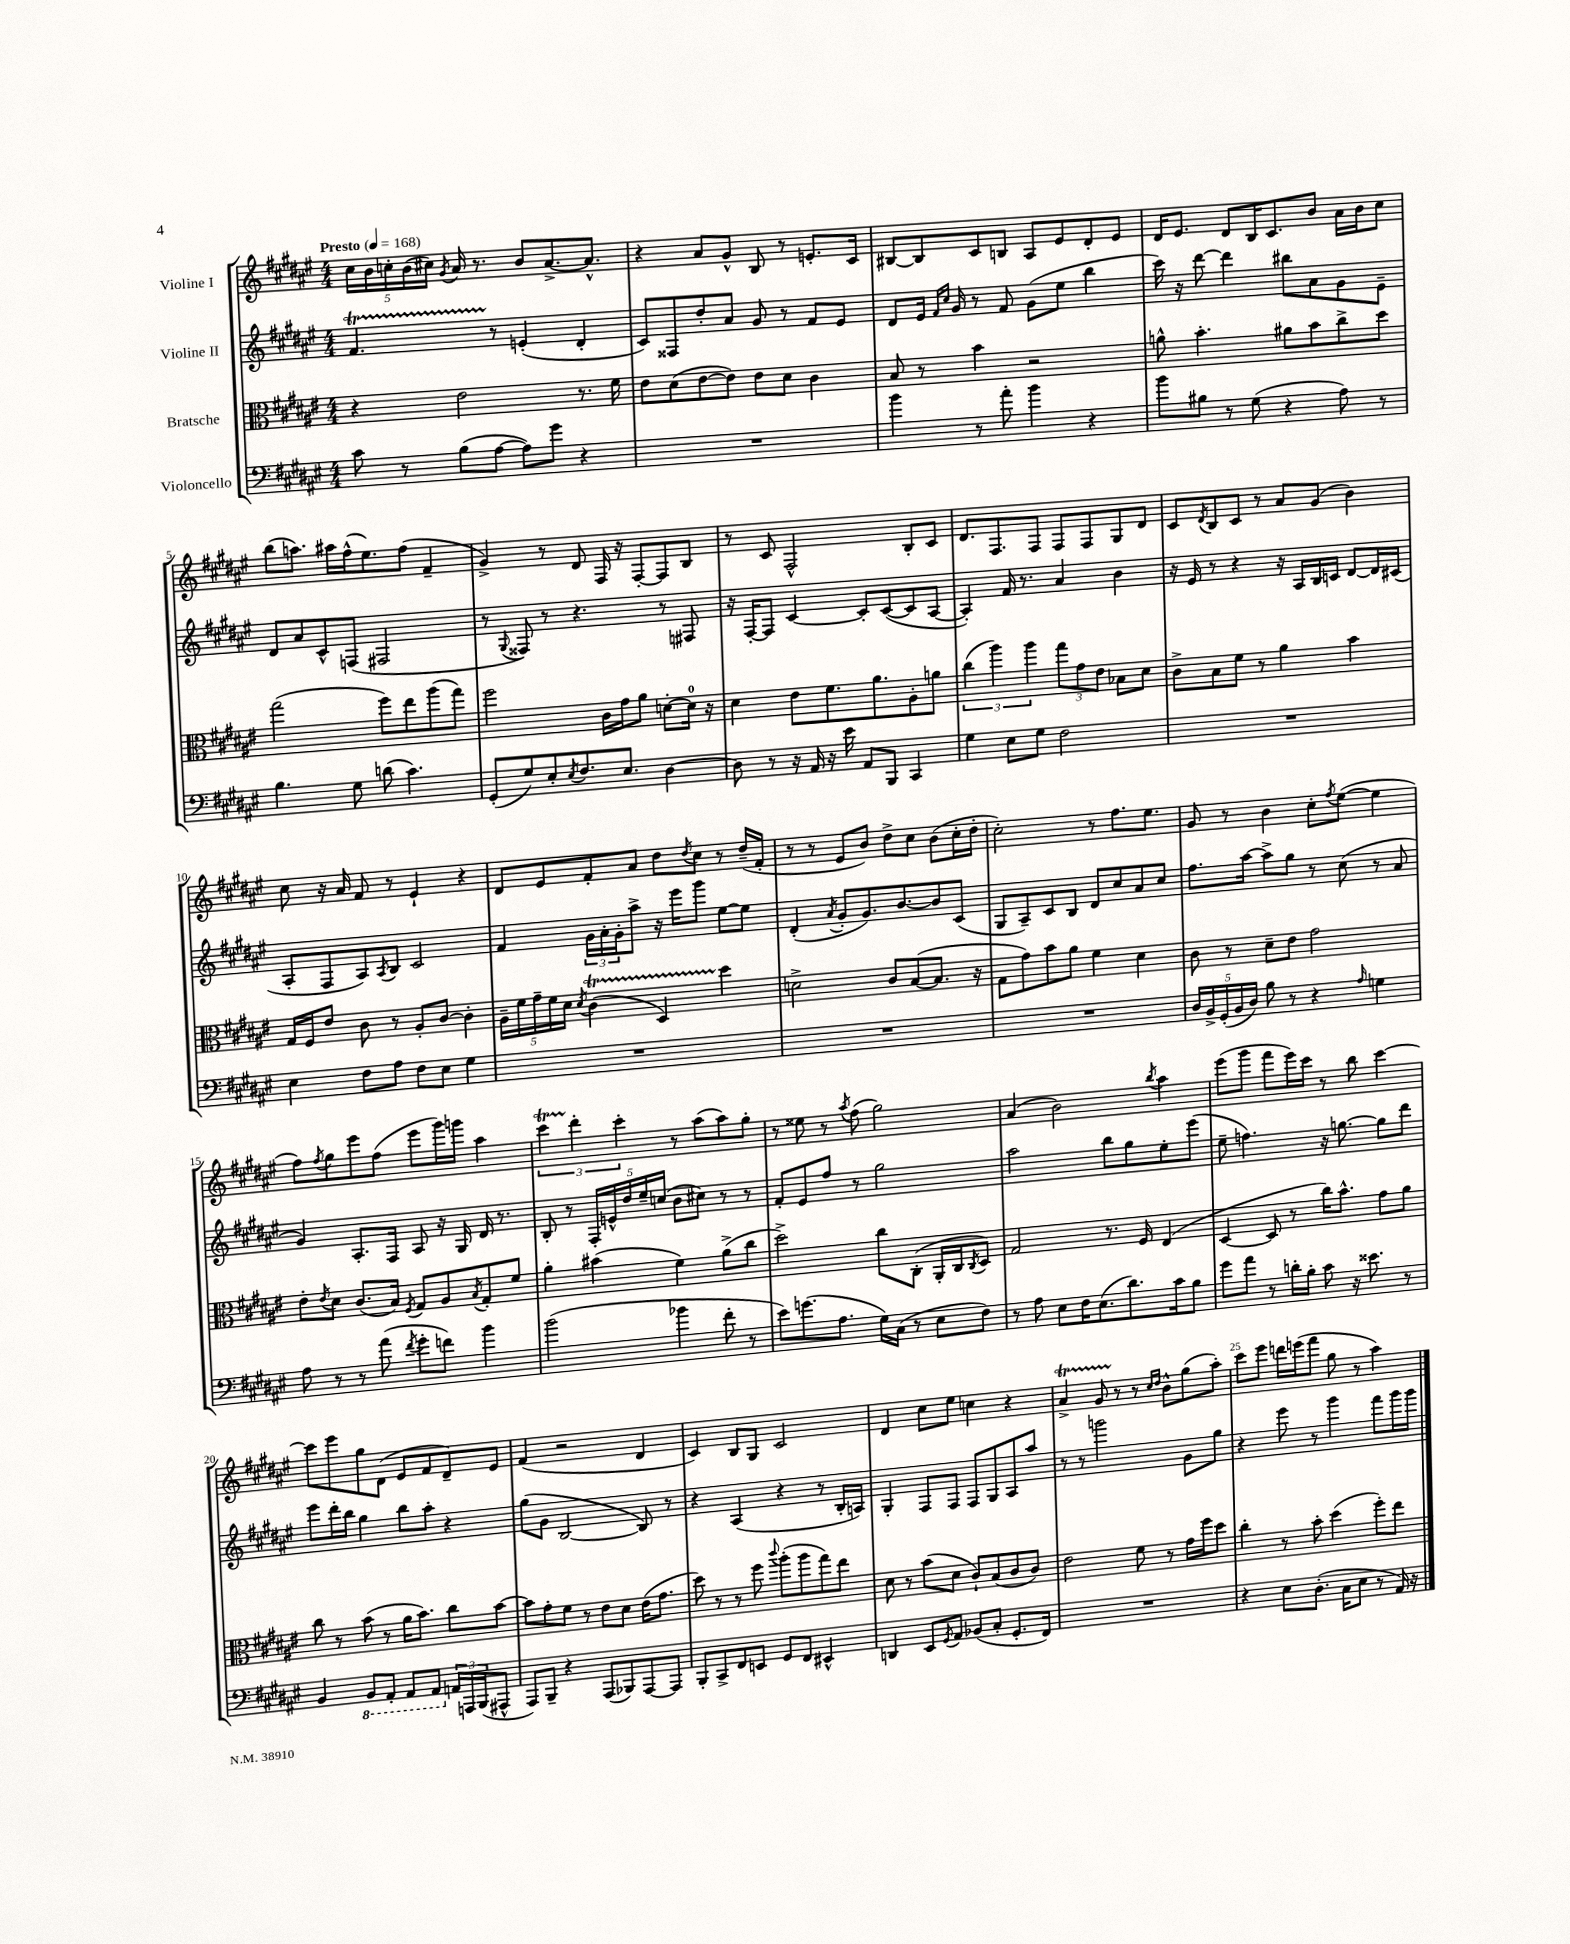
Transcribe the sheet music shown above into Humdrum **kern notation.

**kern	**kern	**kern	**kern
*part4	*part3	*part2	*part1
*staff4	*staff3	*staff2	*staff1
*I"Violoncello	*I"Bratsche	*I"Violine II	*I"Violine I
*clefF4	*clefC3	*clefG2	*clefG2
*k[f#c#g#d#a#e#]	*k[f#c#g#d#a#e#]	*k[f#c#g#d#a#e#]	*k[f#c#g#d#a#e#]
*M4/4	*M4/4	*M4/4	*M4/4
*MM168	*MM168	*MM168	*MM168
=1	=1	=1	=1
!	!	!	!LO:TX:a:B:t=Presto
8c#\	4r	4.f#T/	20cc#\LL
.	.	.	20b\
.	.	.	20ccn'\
8r	.	.	.
.	.	.	(20b\
.	.	.	20cc#X\JJ)
.	.	.	8qg#/
(8B\L	2e#\	.	16a#/
.	.	.	8.r
[8A#\J	.	8r	.
8A#\L])	.	(4en'/	8b/L
8g#\J	.	.	[8.a#^/
4r	8.r	4d#'/	.
.	.	.	8.a#^^/J]
.	16f#\	.	.
=2	=2	=2	=2
1r	8e#\L	8c#/L)	4r
.	(8d#\	8F##X/	.
.	[8e#\	8dd#'/	8a#/L
.	8e#\J])	8a#/J	8g#^^/J
.	8e#\L	8g#/	8B/
.	8d#\J	8r	8r
.	4c#\	8f#/L	8.en'/L
.	.	8e#/J	.
.	.	.	16c#/Jk
=3	=3	=3	=3
4b\	8B/	8d#/L	[8B#X/L
.	8r	16e#/Jk	8B#/]
.	.	16qqf#/LL	.
.	.	16qqcc#/JJ	.
.	.	16g#/	.
8r	4b\	8r	8c#/
8a#'\	.	8f#/	8Bn/J
4b\	2r	(8g#\L	8A#/L
.	.	8ee#\J	8e#/
4r	.	4bb\	8d#'/
.	.	.	8e#/J
=4	=4	=4	=4
8b\L	8an^^\	16ccc#\)	16d#/KL
.	.	16r	8.e#/J
8B#X\J	4.b'\	[8ddd#\	.
8r	.	4ddd#\]	8d#/L
(8G#\	.	.	16B/K
.	.	.	8.c#/
4r	8a#X\L	8bb#X\L	.
.	8b\	8a#\	8b/J
8A#\)	8cc#^\	8g#\	16a#\LL
.	.	.	16b\J
8r	8dd#\J	8e#~\J	8cc#\J
!!LO:LB:g=z
=5	=5	=5	=5
4.B\	(2gg#\	8d#/L	(8bb\L
.	.	8a#/	8.aan\J)
.	.	8c#^^/	.
.	.	.	16aa#X\LL
8G#\	.	(8Fn/J	(16ff#^^\J
.	.	.	8.ee#\)
(8dn\	8ff#\L)	2F#X/	.
4.c#\)	8ee#\	.	(8ff#\J
.	(8aa#\	.	4f#~/
.	8gg#\J)	.	.
=6	=6	=6	=6
(8GG#'/L	2ff#\	8r	4g#^/)
.	.	8qqG#/	.
8G#/)	.	8F##X/)	.
8E#'/	.	8r	8r
8qE#/	.	.	.
8.F#/	.	4.r	8d#/
.	16c#\LL	.	16F#/
8.E#/J	16g#\J	.	16r
.	8a#\J	.	[8F#'/L
[4D#\	[8dn'\L	8r	8F#/]
.	16d\Jk]	8F#X/	8B/J
.	16r	.	.
=7	=7	=7	=7
8D#\]	4d#\	16r	8r
.	.	[16F#'/KL	.
8r	.	8F#/J]	8c#/
16r	8e#\L	[4c#/	2F#^^/
16AA#/	.	.	.
16r	8.f#\	.	.
16e#\	.	.	.
8AA#/L	.	8c#'/L]	.
.	8.a#\	.	.
8BBB/J	.	([8c#/	.
4CC#/	8A#'\	8c#/]	8B'/L
.	8an\J	[8A#/J	8c#/J
=8	=8	=8	=8
4G#\	(6cc#\	4A#'/])	8.d#/L
.	6aa#\)	.	.
.	.	.	8.F#/
8E#\L	.	16f#/	.
.	.	8.r	.
.	6aa#\	.	.
8G#\J	.	.	8F#/J
2F#\	12gg#\L	4a#/	8F#/L
.	12g#\	.	.
.	.	.	8F#/
.	12e#\J	.	.
.	8B-X\L	4b\	8G#/
.	8d#\J	.	8d#/J
=9	=9	=9	=9
1r	8c#^\L	16r	8c#/L
.	.	16e#/	.
.	.	.	8qd#/
.	8B\	8r	8B/
.	8f#\J	4r	8c#/J
.	8r	.	8r
.	4a#\	16r	8a#/L
.	.	16A#/LL	.
.	.	16B/	(8g#/J
.	.	16cn/JJ	.
.	4b\	[8d#/L	4b\)
.	.	16d#/L]	.
.	.	(16c#X/JJ	.
!!LO:LB:g=z
=10	=10	=10	=10
4E#\	16G#/LL	8A#'/L	8cc#\
.	16F#/J	.	.
.	8e#/J	8F#/	16r
.	.	.	16a#/
8F#\L	8c#\	8A#/)	8f#/
.	.	8qA#/	.
8A#\J	8r	8B/J	8r
8F#\L	8A#'/L	2c#/	4e#`/
8E#\J	[8c#/J	.	.
4G#\	4c#'\]	.	4r
=11	=11	=11	=11
1r	20A#~\LL	4f#/	8d#/L
.	20f#\	.	.
.	20g#~\	.	.
.	.	.	8e#/
.	20f#\	.	.
.	20d#\JJ	.	.
.	8qd#/	.	.
.	(4c#T\	24g#\LL	8f#'/
.	.	24a#'\	.
.	.	24g#'\J	.
.	.	8aa#^\J	8a#/J
.	4D#TTT/)	16r	8dd#\L
.	.	16eee#\KL	.
.	.	.	8qdd#/
.	.	8ggg#\J	8cc#\J
.	4dd#\	[8ee#\L	8r
.	.	8ee#\J]	(16dd#~/LL
.	.	.	16f#'/JJ
=12	=12	=12	=12
1r	2dn^\	(4d#'/	8r
.	.	.	8r
.	.	8qa#/	.
.	.	8g#'/L	8e#/L
.	.	8.g#/)	8b/J)
.	8c#/L	.	8dd#^\L
.	.	[8.b/	.
.	([8B/	.	8cc#\J
.	8.B/J]	8b/]	(8b\L
.	.	(8c#/J	16cc#'\L
.	16r	.	16dd#'\JJ
=13	=13	=13	=13
1r	8G#\L	8G#/L	2cc#'\)
.	8g#\)	8A#~/)	.
.	8b\	8c#/	.
.	8a#\J	8B/J	.
.	4f#\	8d#/L	8r
.	.	8cc#/	8.ff#\L
.	4d#\	8a#/	.
.	.	.	8.ee#\J
.	.	8cc#/J	.
=14	=14	=14	=14
20D#/LL	8c#\	8.ff#\L	8g#/
20BB^/	.	.	.
(20GG#'/	.	.	.
.	8r	.	8r
20BB/	.	.	.
.	.	[16aa#\Jk	.
20D#/JJ)	.	.	.
8B\	8d#~\L	8aa#^\L]	4b\
8r	8e#\J	8gg#\J	.
4r	2g#\	8r	8cc#'\L
.	.	.	8qff#/
.	.	(8cc#\	([8ee#\J
16qqA#/	.	.	.
4Gn\	.	8r	4ee#\]
.	.	8a#/	.
!!LO:LB:g=z
=15	=15	=15	=15
8A#\	8e#'\L	4g#/)	8ff#\L)
.	8qe#/	.	8qff#/
8r	8d#\J	.	8gg#\
8r	(8.c#/L	8.A#'/L	8eee#\
(8a#\	.	.	(8ff#\J
.	16B/Jk)	16F#/Jk	.
8qf#/	8qF#/	.	.
8g#'\L	8G#/L	8A#/	8eee#\L
8fn\J)	8A#/	16r	16ggg#\L)
.	.	16G#/	16gggn\JJ
.	8qB/	.	.
4b\	8G#'/	16d#/	4aa#\
.	.	8.r	.
.	8f#/J	.	.
=16	=16	=16	=16
(2b\	4a#'\	8B'/	6ccc#T\
.	.	8r	.
.	.	.	6ddd#'\
.	(4b#X\	20F#'/LL	.
.	.	20en^^/	.
.	.	.	6ccc#'\
.	.	20dd#/	.
.	.	20ee#~/	.
.	.	(20ccn/JJ	.
4b-X\	4f#\)	8b\L	8r
.	.	8cc#X\J)	(8aa#\L
8f#'\	(8a#^\L	8r	8aa#\)
8r	8cc#\J	8r	8gg#'\J
=17	=17	=17	=17
8e#\L)	2dd#^\)	8f#'/L	8r
(8.gn\	.	8e#/	8ee##X\
.	.	8ff#/J	8r
8.A#\J	.	.	.
.	.	.	8qaa#/
.	.	8r	(8ff#\
16G#\LL)	8cc#\L	2gg#\	2gg#\)
(16C#\JJ	.	.	.
8r	(8C#'\J	.	.
8E#\L	16AA#'/LL	.	.
.	16C#/J	.	.
.	8qC#/	.	.
8F#\J)	8D#/J)	.	.
=18	=18	=18	=18
8r	2G#/	2aa#\	(4a#/
8A#\	.	.	.
8E#\L	.	.	2b\)
16F#\K	.	.	.
(8.E#\	.	.	.
.	8.r	8bb\L	.
8.d#\)	.	8gg#\	.
.	16F#/	.	.
.	.	.	8qbb/
.	(4E#/	8ee#'\	4aa#\
16c#\k	.	.	.
8B\J	.	(8eee#\J	.
=19	=19	=19	=19
8g#\L	[4D#/	8ee#~\	(8eee#\L
8a#\J	.	4.ffn\)	8ggg#\J
8r	8D#/]	.	8fff#\L
16dn'\LL	8r	.	16eee#\L)
16B'\JJ	.	.	16ccc#\JJ
8c#\	16cc#\KL)	16r	8r
.	8.b^^\J	[8.ggn\	.
16r	.	.	8bb\
8.e##X\	.	.	.
.	8g#\L	8gg\L]	[4ccc#\
8r	8a#\J	8ddd#\J	.
!!LO:LB:g=z
=20	=20	=20	=20
4BB/	8cc#\	8eee#\L	8ccc#\L]
.	8r	16ddd#'\L	8eee#\
.	.	16bb\JJ	.
*8ba	*	*	*
8BBB/L	(8b\	4gg#\	8gg#\
8AAA#'/J	8r	.	(8d#\J
8AAA#/L	16a#\KL	8bb\L	8e#/L
.	8.b\J)	.	.
8AAA#/J	.	8aa#'\J	8f#/
*X8ba	*	*	*
24AAn/LL	8cc#\L	4r	8d#~/)
24AAAn/	.	.	.
(24BBB/J	.	.	.
8AAA#X^^/J	[8b\J	.	8e#/J
=21	=21	=21	=21
8AAA#/L)	8b\L]	(8gg#\L	(4f#/
8BBB~/J	8g#'\	8g#\J	.
4r	8f#\J	[2B/	2r
.	8r	.	.
(8AAA#/L	8e#\L	.	.
8BBB-X/)	8d#\J	.	.
[8AAA#/	(16e#\KL	8B/])	4d#/
.	8.g#\J	.	.
8AAA#/J]	.	8r	.
=22	=22	=22	=22
8BBB'/L	8dd#\)	4r	4c#/)
8CC#^/	8r	.	.
8FF#/	8r	(4A#/	8B/L
8EEn/J	8ff#\	.	8G#/J
.	8qqccc#/	.	.
8GG#/L	(8aa#'\L	4r	2c#/
8FF#/J	8aa#\	.	.
4EE#X^^/	8gg#\)	8r	.
.	8ee#\J	16B'/LL	.
.	.	16An/JJ)	.
=23	=23	=23	=23
4DDn/	8d#\	4G#'/	4d#/
.	8r	.	.
8EE#/L	(8b\L	8F#/L	8cc#\L
8qGG#/	.	.	.
8AA#/J	8d#\J	8F#/J	8ee#\J
(8BB-X/L	8c#`/L)	8F#/L	4ccn\
8C#'/J	(8B/	8G#/	.
8.GG#'/L	8c#/	8A#/	4r
.	8c#/J)	8aa#/J	.
16FF#/Jk)	.	.	.
=24	=24	=24	=24
1r	2e#\	8r	4a#t^/
.	.	8r	.
.	.	2gggn\	8g#TTT/
.	.	.	8r
.	8f#\	.	8r
.	.	.	16qqcc#/LL
.	.	.	16qqdd#/JJ
.	8r	.	8b^^\L
.	16g#\LL	8g#\L	(8gg#\
.	16ff#\J	.	.
.	8dd#\J	8gg#\J	8aa#'\J)
=25	=25	=25	=25
4r	4cc#'\	4r	8ccc#\L
.	.	.	8eee#\J
8E#\L	8r	8eee#\	16dddn\LL
.	.	.	(16eeen\J
(8.D#'\J	8b'\	8r	8fff#\J
.	(4dd#\	4ggg#\	8gg#\
16C#\KL	.	.	.
8E#\J	.	.	8r
8r	8ff#'\L)	8fff#\L	4aa#\)
16AA#/)	8ee#\J	16ggg#\L	.
16r	.	16ggg#\JJ	.
==	==	==	==
*-	*-	*-	*-
